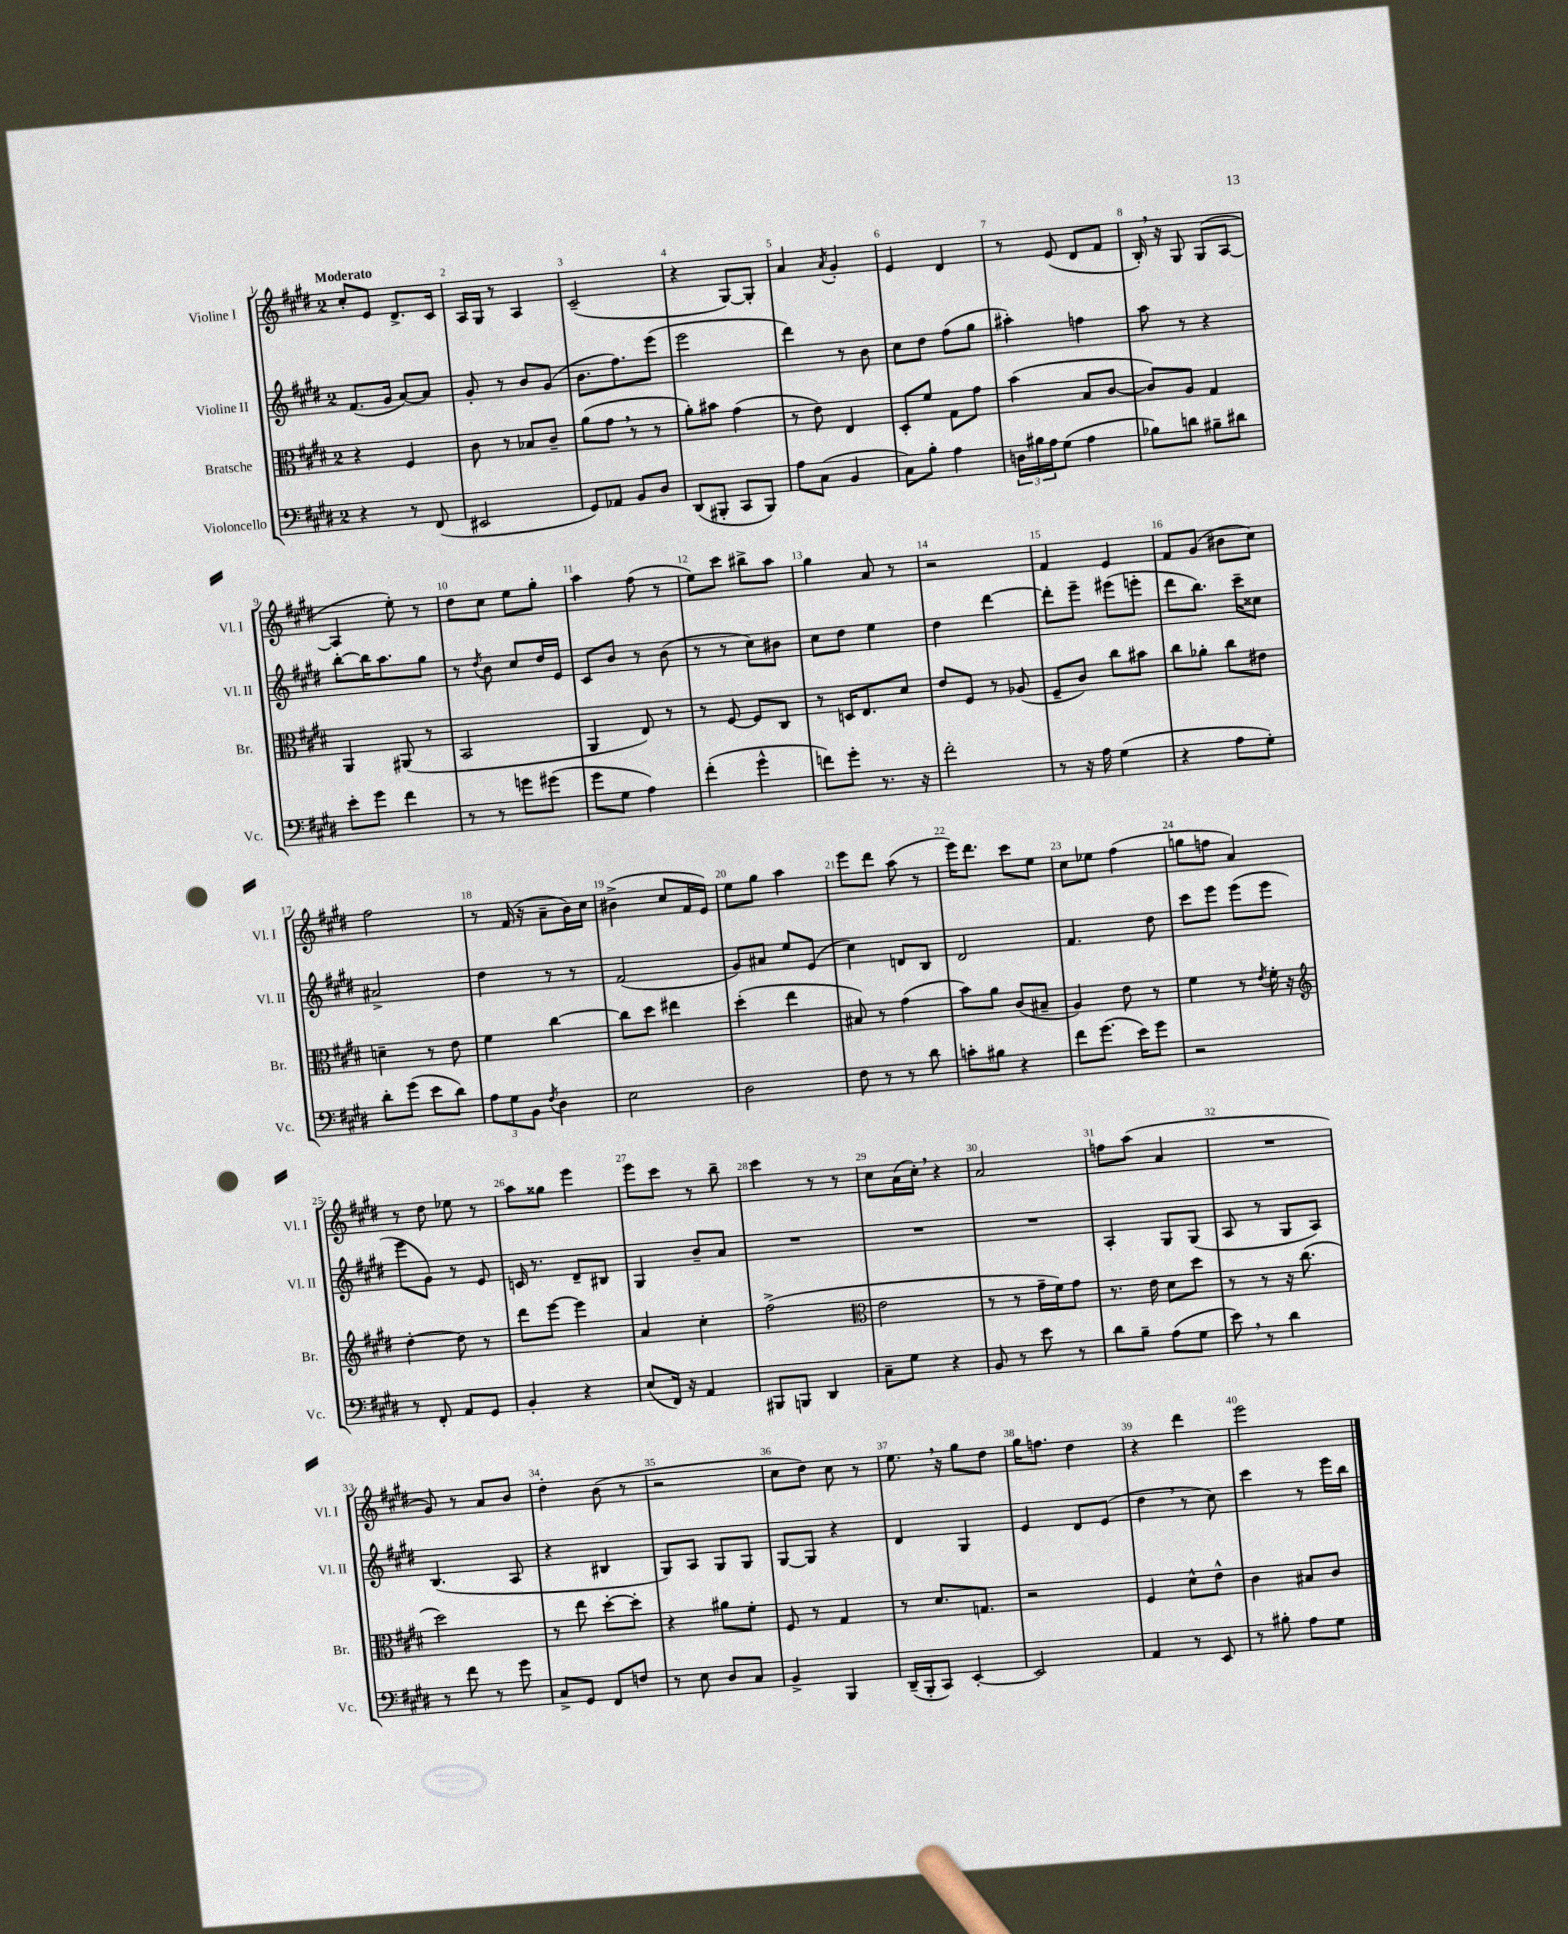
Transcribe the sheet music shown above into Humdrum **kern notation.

**kern	**kern	**kern	**kern
*part4	*part3	*part2	*part1
*staff4	*staff3	*staff2	*staff1
*I"Violoncello	*I"Bratsche	*I"Violine II	*I"Violine I
*I'Vc.	*I'Br.	*I'Vl. II	*I'Vl. I
*clefF4	*clefC3	*clefG2	*clefG2
*k[f#c#g#d#]	*k[f#c#g#d#]	*k[f#c#g#d#]	*k[f#c#g#d#]
*M2/4	*M2/4	*M2/4	*M2/4
=1	=1	=1	=1
!	!	!	!LO:TX:a:B:t=Moderato
4r	4r	(8.f#/L	8cc#'/L
.	.	.	8e/J
.	.	16g#/Jk	.
8r	4F#/	[8a/L)	8.d#^/L
(8FF#/	.	8a/J]	.
.	.	.	16c#/Jk
=2	=2	=2	=2
2EE#X/	8c#\	8g#'/	16A/LL
.	.	.	16G#/JJ
.	8r	8r	8r
.	8B-X/L	8b/L	4A/
.	8c#~/J	(8g#/J	.
=3	=3	=3	=3
8GG#/L)	(8a\L	8.b\L	(2c#~/
8AA-X/J	8g#,\J	.	.
.	.	8.ff#\)	.
8BB/L	8r	.	.
8D#/J	8r	(8eee\J	.
=4	=4	=4	=4
(8DD#/L	8a'\L)	2eee\	4r
8BBB#X'/J	8b#X\J	.	.
8CC#/L	(4g#\	.	[8G#/L)
8BBB#/J)	.	.	8G#'/J]
=5	=5	=5	=5
8A\L	8r	4ddd#\)	4a/
(8C#\J	8e\)	.	.
.	.	.	8qa/
4BB/	4E/	8r	4g#'/
.	.	8b\	.
=6	=6	=6	=6
8C#\L)	8D#'/L	8cc#\L	4e/
8B'\J	8f#/J	8dd#\J	.
4A\	8G#\L	(8ff#\L	4d#/
.	8g#\J	8gg#\J	.
=7	=7	=7	=7
24Dn\LL	(4b\	4aa#X'\)	8r
24B#X\	.	.	.
24A\J	.	.	.
(8G#\J	.	.	(8e/
4A\	8B/L	4ffn\	8d#/L
.	[8c#/J	.	8f#/J
=8	=8	=8	=8
8B-X\L)	8c#/L])	8aa\	16B',/)
.	.	.	16r
8dn\J	8A/J	8r	8G#/
8B#X~\L	4G#/	4r	(8G#/L
8d#X\J	.	.	[8A/J
!!LO:LB:g=z
=9	=9	=9	=9
8e'\L	4AA/	[8bb'\L	4A/]
8g#\J	.	16bb\K]	.
.	.	8.aa\	.
4f#\	(8AA#X/	.	8ee'\)
.	8r	8gg#\J	8r
=10	=10	=10	=10
8r	2BB/	8r	8dd#\L
.	.	8qdd#/	.
8r	.	8b\	8cc#\J
8gn\L	.	8cc#/L	8ee\L
(8g#X\J	.	16dd#/L	8gg#'\J
.	.	16e/JJ	.
=11	=11	=11	=11
8g#\L	4AA/	8c#/L	4aa\
8G#\J	.	8b/J	.
4A\)	8E/)	8r	(8ff#\
.	8r	(8b\	8r
=12	=12	=12	=12
(4f#'\	8r	8r	8ee\L)
.	[8F#/	8r	8ccc#\J
4g#^^\	8F#/L]	8cc#\L)	8bb#X^\L
.	8C#/J	8b#X\J	8aa\J
=13	=13	=13	=13
8fn\L)	8r	8cc#\L	4gg#\
8g#'\J	16Dn/KL	8dd#\J	.
.	8.E/	.	.
8.r	.	4ee\	8a/
.	8d#/J	.	8r
16r	.	.	.
=14	=14	=14	=14
2f#'\	8e/L	4dd#\	2r
.	8F#/J	.	.
.	8r	[4ddd#\	.
.	(8A-X/	.	.
=15	=15	=15	=15
8r	8F#~/L	8ddd#'\L]	4f#/
16r	8c#/J)	8eee~\J	.
16A\	.	.	.
(4G#\	8cc#\L	(8eee#X\L	4e/
.	8b#X\J	8eeen'\J	.
=16	=16	=16	=16
4r	8cc#\L	8ddd#\L	8f#/L
.	8a-X'\J	8.bb\J)	(8g#/J
8A\L	8cc#\L	.	8b#X\L
.	.	16ccc#~\KL	.
8G#'\J)	8e#X\J	8cc##X\J	8cc#\J)
!!LO:LB:g=z
=17	=17	=17	=17
8d#'\L	4dn~\	2a#X^/	2ff#\
(8g#\J	.	.	.
8e\L	8r	.	.
8d#\J)	8e\	.	.
=18	=18	=18	=18
12A\L	4f#\	4dd#\	8r
12G#\	.	.	.
.	.	.	(16f#/
12BB\J	.	.	.
.	.	.	16r
8qF#/	.	.	.
4D#\	[4cc#\	8r	8a~\L
.	.	8r	16b\L)
.	.	.	16cc#\JJ
=19	=19	=19	=19
2E\	8cc#\L]	(2f#/	(4b#X^\
.	8dd#\J	.	.
.	4ee#X\	.	8cc#/L
.	.	.	16f#/L
.	.	.	16e/JJ)
=20	=20	=20	=20
2D#\	(4dd#'\	8g#/L)	8ee\L
.	.	8a#X/J	8gg#\J
.	4ee\	8ee/L	4aa\
.	.	(8e/J	.
=21	=21	=21	=21
8F#\	8B#X/)	4cc#\)	8eee\L
8r	8r	.	8ddd#\J
8r	(4g#\	8dn/L	(8aa\
8d#\	.	8B/J	8r
=22	=22	=22	=22
8cn'\L	8b\L)	2d#/	16eee\KL)
.	.	.	8.ddd#\J
8B#X\J	8a\J	.	.
4r	(8c#/L	.	8ccc#\L
.	8B#X~/J	.	8ee\J
=23	=23	=23	=23
8f#\L	4A/)	4.f#/	8cc#\L
(8.g#\J	.	.	8ee-X\J
.	8e\	.	(4ff#\
16e\KL)	.	.	.
8g#\J	8r	8dd#\	.
=24	=24	=24	=24
2r	4f#\	8ccc#\L	8ggn\L
.	.	8eee\J	8ffn\J
.	8r	(8eee\L	4a/)
.	8qe/	.	.
.	16f#'\	8eee\J	.
.	16r	.	.
!!LO:LB:g=z
=25	=25	=25	=25
*	*clefG2	*	*
8r	[4dd#'\	8eee\L	8r
8FF#'/	.	8g#\J)	8dd#\
8AA/L	8dd#\]	8r	8ee-X\
8GG#/J	8r	8e/	8r
=26	=26	=26	=26
4BB'/	8ddd#\L	16cn/	8aa\L
.	.	8.r	.
.	[8eee\J	.	8gg##X\J
4r	4eee\]	8d#~/L	4eee\
.	.	8B#X/J	.
=27	=27	=27	=27
(8E/L	4a/	4G#/	8eee\L
16FF#/Jk)	.	.	8ccc#\J
16r	.	.	.
4AA/	4cc#'\	8b~/L	8r
.	.	8a/J	8bb~\
=28	=28	=28	=28
8BBB#X/L	(2ff#^\	2r	4ccc#\
8BBBn/J	.	.	.
4DD#/	.	.	8r
.	.	.	8r
=29	=29	=29	=29
*	*clefC3	*	*
8C#~\L	2e\	2r	8cc#\L
8G#\J	.	.	(16a\L
.	.	.	16cc#',\JJ)
4r	.	.	4r
=30	=30	=30	=30
8BB/	8r	2r	2a/
8r	8r	.	.
8e\	16g#~\LL	.	.
.	16f#\J)	.	.
8r	8g#\J	.	.
=31	=31	=31	=31
8d#\L	8.r	4A'/	8ffn\L
8B~\J	.	.	(8aa\J
.	16e\	.	.
(8A\L	8d#\L	8G#/L	4a/
8G#\J	8dd#\J	(8G#/J	.
=32	=32	=32	=32
8e,\)	8r	8A/	2r
8r	8r	8r	.
4d#\	16r	8G#/L	.
.	(8.cc#\	.	.
.	.	8A/J)	.
!!LO:LB:g=z
=33	=33	=33	=33
8r	2dd#\)	(4.B/	8g#/)
8f#\	.	.	8r
8r	.	.	8a/L
8g#\	.	8A/	8b/J
=34	=34	=34	=34
8C#^/L	8r	4r	4dd#'\
8GG#/J	8ee\	.	.
8FF#/L	[8dd#'\L	4B#X/	(8b\
8Fn/J	8dd#'\J]	.	8r
=35	=35	=35	=35
8r	4r	8G#/L)	2r
8E\	.	8A/J	.
8D#/L	8a#X\L	8G#/L	.
8C#/J	8f#'\J	8G#/J	.
=36	=36	=36	=36
4BB^/	8F#/	[8G#/L	8cc#\L
.	8r	8G#/J]	8dd#\J)
4BBB/	4G#/	4r	8cc#\
.	.	.	8r
=37	=37	=37	=37
(16DD#~/LL	8r	4d#/	8.ee,\
16BBB'/J	.	.	.
8CC#/J)	8.d#/L	.	.
.	.	.	16r
[4EE'/	.	4G#/	8gg#\L
.	8.Gn/J	.	.
.	.	.	8dd#\J
=38	=38	=38	=38
2EE/]	2r	4e/	16gg#\KL
.	.	.	8.ffn\J
.	.	8d#/L	4dd#\
.	.	(8e/J	.
=39	=39	=39	=39
4AA/	4F#/	4dd#,\	4r
8r	8d#^^\L	8r	4ddd#\
8EE/	8e^^\J	8cc#\)	.
=40	=40	=40	=40
8r	4c#\	4ccc#\	2eee\
8B#X'\	.	.	.
8A\L	8B#X/L	8r	.
8G#\J	8c#/J	16eee\LL	.
.	.	16bb\JJ	.
==	==	==	==
*-	*-	*-	*-
